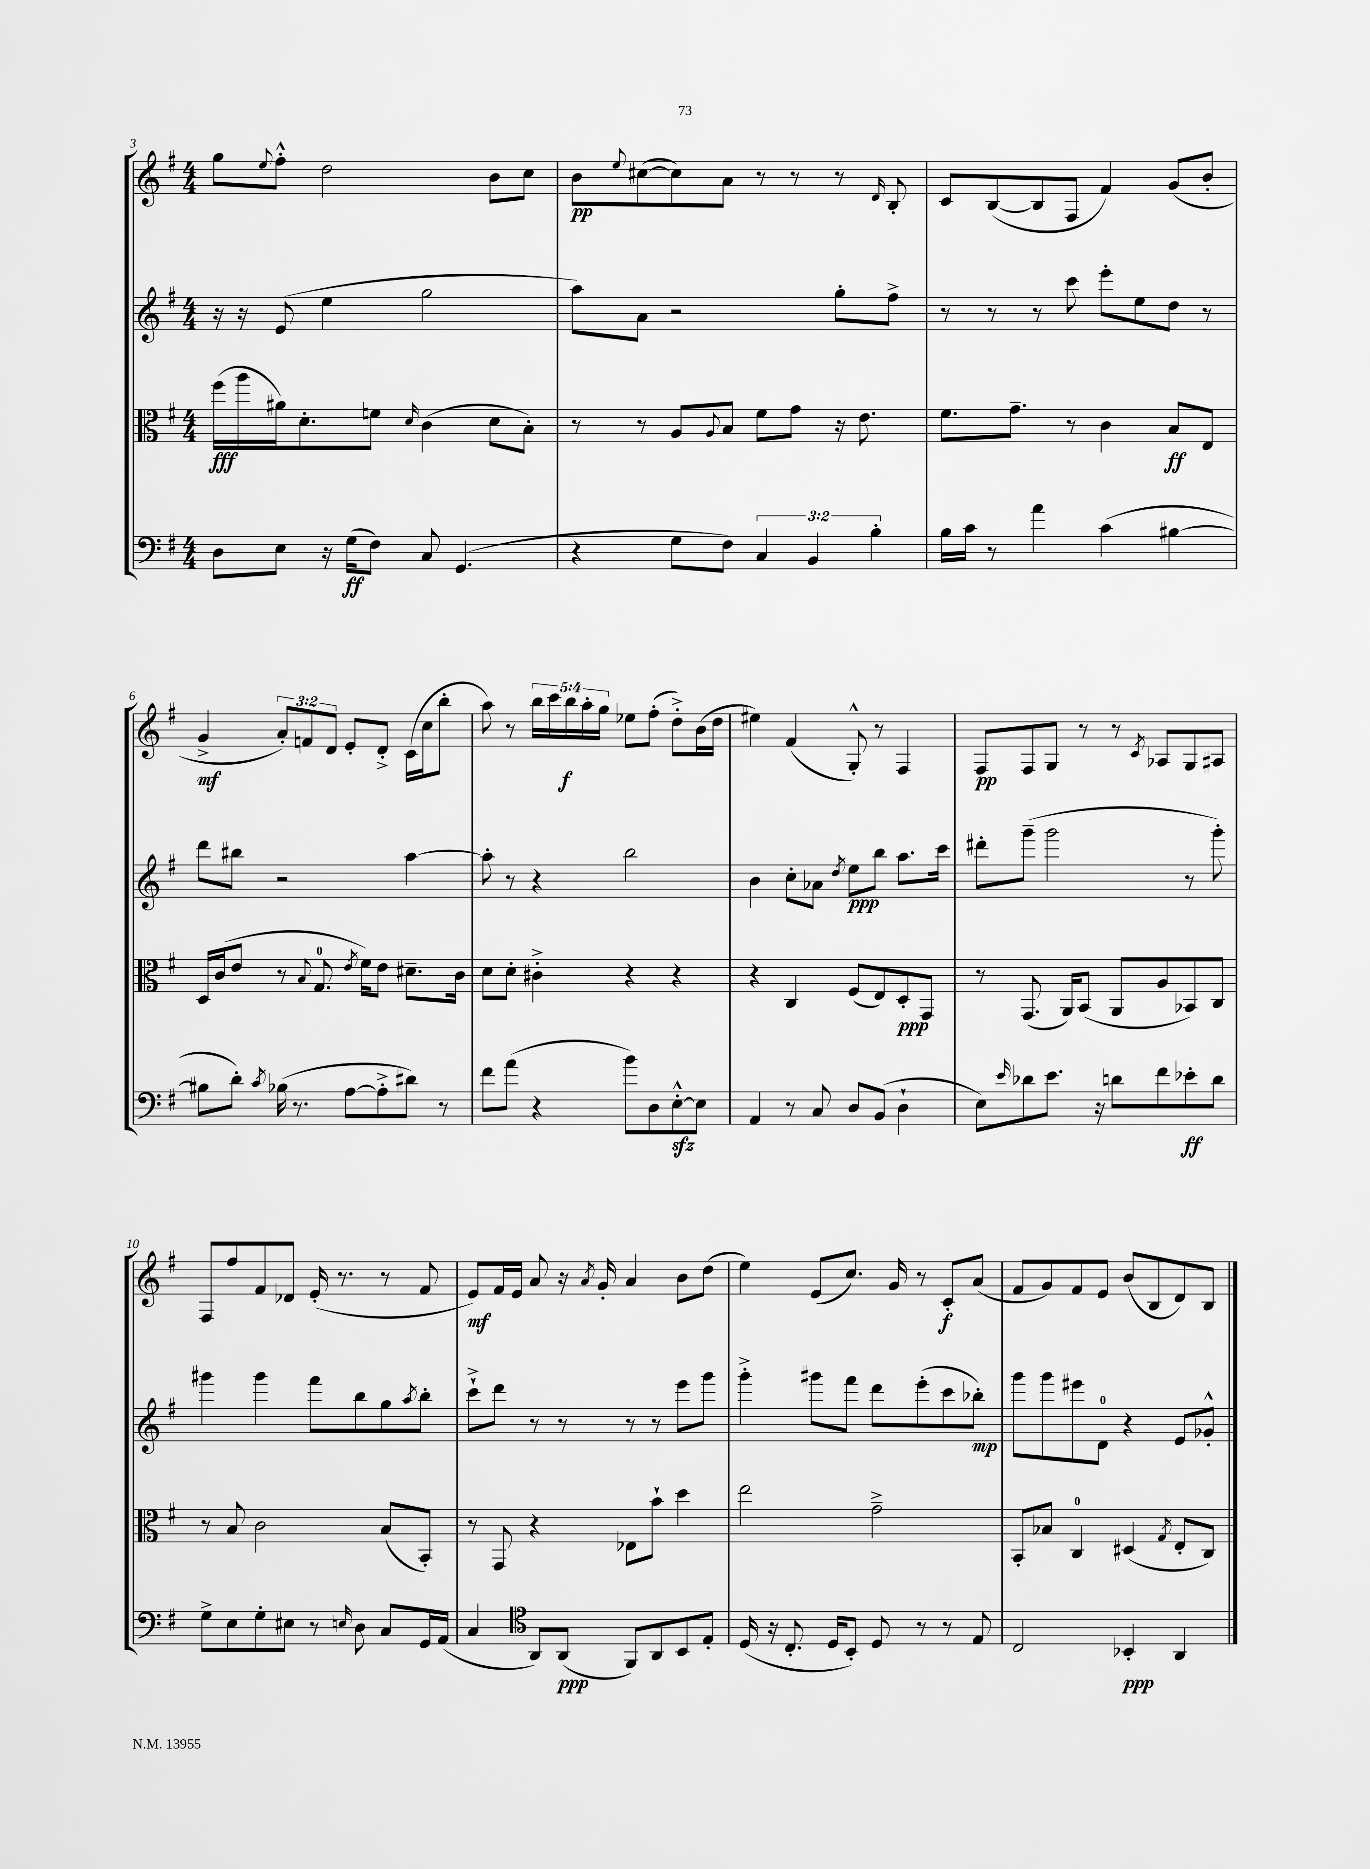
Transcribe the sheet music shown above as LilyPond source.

<<
\new StaffGroup <<
\new Staff = "s0" {
    \clef treble \key g \major \numericTimeSignature \time 4/4 \override Staff.TupletNumber.text = #tuplet-number::calc-fraction-text
    g''8 \appoggiatura { e''8 } fis''8-.-^ d''2 b'8 c''8 |
    b'8\pp \appoggiatura { e''8 } cis''8~( cis''8) a'8 r8 r8 r8 \grace { d'16 } b8-. |
    c'8 b8~( b8 fis8 fis'4) g'8( b'8-. |
    g'4->\mf \tuplet 3/2 { a'8-.) f'8 d'8 } e'8-. d'8-.-> c'16( c''16 b''8-. |
    a''8) r8 \tuplet 5/4 { b''16 c'''16 b''16\f a''16-. g''16 } ees''8 fis''8-.( d''8-.->) b'16( d''16 |
    eis''4) fis'4( g8-.-^) r8 fis4 |
    fis8\pp fis8 g8 r8 r8 \acciaccatura { c'8 } aes8 g8 ais8 |
    fis8 fis''8 fis'8 des'8 e'16-.( r8. r8 fis'8 |
    e'8\mf) fis'16 e'16 a'8 r16 \acciaccatura { a'8 } g'16-. a'4 b'8 d''8( |
    e''4) e'8( c''8.) g'16 r8 c'8-.\f a'8( |
    fis'8 g'8) fis'8 e'8 b'8( b8 d'8) b8 \bar "|." |
}
\new Staff = "s1" {
    \clef treble \key g \major \numericTimeSignature \time 4/4
    r16 r16 e'8( e''4 g''2 |
    a''8) a'8 r2 g''8-. fis''8-> |
    r8 r8 r8 c'''8 e'''8-. e''8 d''8 r8 |
    d'''8 bis''8 r2 a''4~ |
    a''8-. r8 r4 b''2 |
    b'4 c''8-. aes'8 \acciaccatura { d''8 } e''8\ppp b''8 a''8. c'''16 |
    dis'''8-. g'''8--( g'''2 r8 g'''8-.) |
    gis'''4 gis'''4 fis'''8 b''8 g''8 \acciaccatura { a''8 } b''8-. |
    c'''8-!-> d'''8 r8 r8 r8 r8 e'''8 g'''8 |
    g'''4-.-> gis'''8 fis'''8 d'''8 e'''8-.( c'''8 bes''8-.\mp) |
    g'''8 g'''8 eis'''8 d'8-0 r4 e'8 ges'8-.-^ \bar "|." |
}
\new Staff = "s2" {
    \clef alto \key g \major \numericTimeSignature \time 4/4
    fis''16\fff( a''16 ais'16) d'8.-. f'8 \grace { d'16 } c'4( d'8 b8-.) |
    r8 r8 a8 \appoggiatura { a8 } b8 fis'8 g'8 r16 e'8. |
    fis'8. g'8.-- r8 c'4 b8\ff e8 |
    d16 c'16( e'8 r8 \appoggiatura { b8 } g8.-0 \acciaccatura { e'8 } fis'16) e'8 dis'8.-- c'16 |
    d'8 d'8-. cis'4-.-> r4 r4 |
    r4 c4 fis8( e8) d8-.\ppp g,8 |
    r8 g,8.( a,16) b,8( a,8 a8 bes,8) c8 |
    r8 b8 c'2 b8( b,8-.) |
    r8 g,8 r4 ees8 b'8-! d''4 |
    e''2 g'2---> |
    b,8-. bes8 c4-0 dis4( \acciaccatura { g8 } e8-. c8) \bar "|." |
}
\new Staff = "s3" {
    \clef bass \key g \major \numericTimeSignature \time 4/4 \override Staff.TupletNumber.text = #tuplet-number::calc-fraction-text
    d8 e8 r16 g16\ff( fis8) c8 g,4.( |
    r4 g8 fis8) \tuplet 3/2 { c4 b,4 b4-. } |
    b16 c'16 r8 a'4 c'4( bis4~ |
    bis8 d'8-.) \acciaccatura { c'8 } bes16( r8. a8~ a8-.-> dis'8) r8 |
    fis'8 a'8( r4 b'8) d8 e8~-.-^\sfz e8 |
    a,4 r8 c8 d8 b,8( d4-! |
    e8) \grace { e'16 } des'8 e'8. r16 d'8 fis'8 ees'8-.\ff d'8 |
    g8-> e8 g8-. eis8 r8 \grace { e16 } d8 c8 g,16 a,16( |
    c4 \clef tenor a,8) a,8\ppp( fis,8) a,8 b,8 e8-. |
    d16( r16 c8.-. d16 b,8-.) d8 r8 r8 e8 |
    c2 bes,4-.\ppp a,4 \bar "|." |
}
>>
>>
\layout { \context { \Score currentBarNumber = #3 } }
